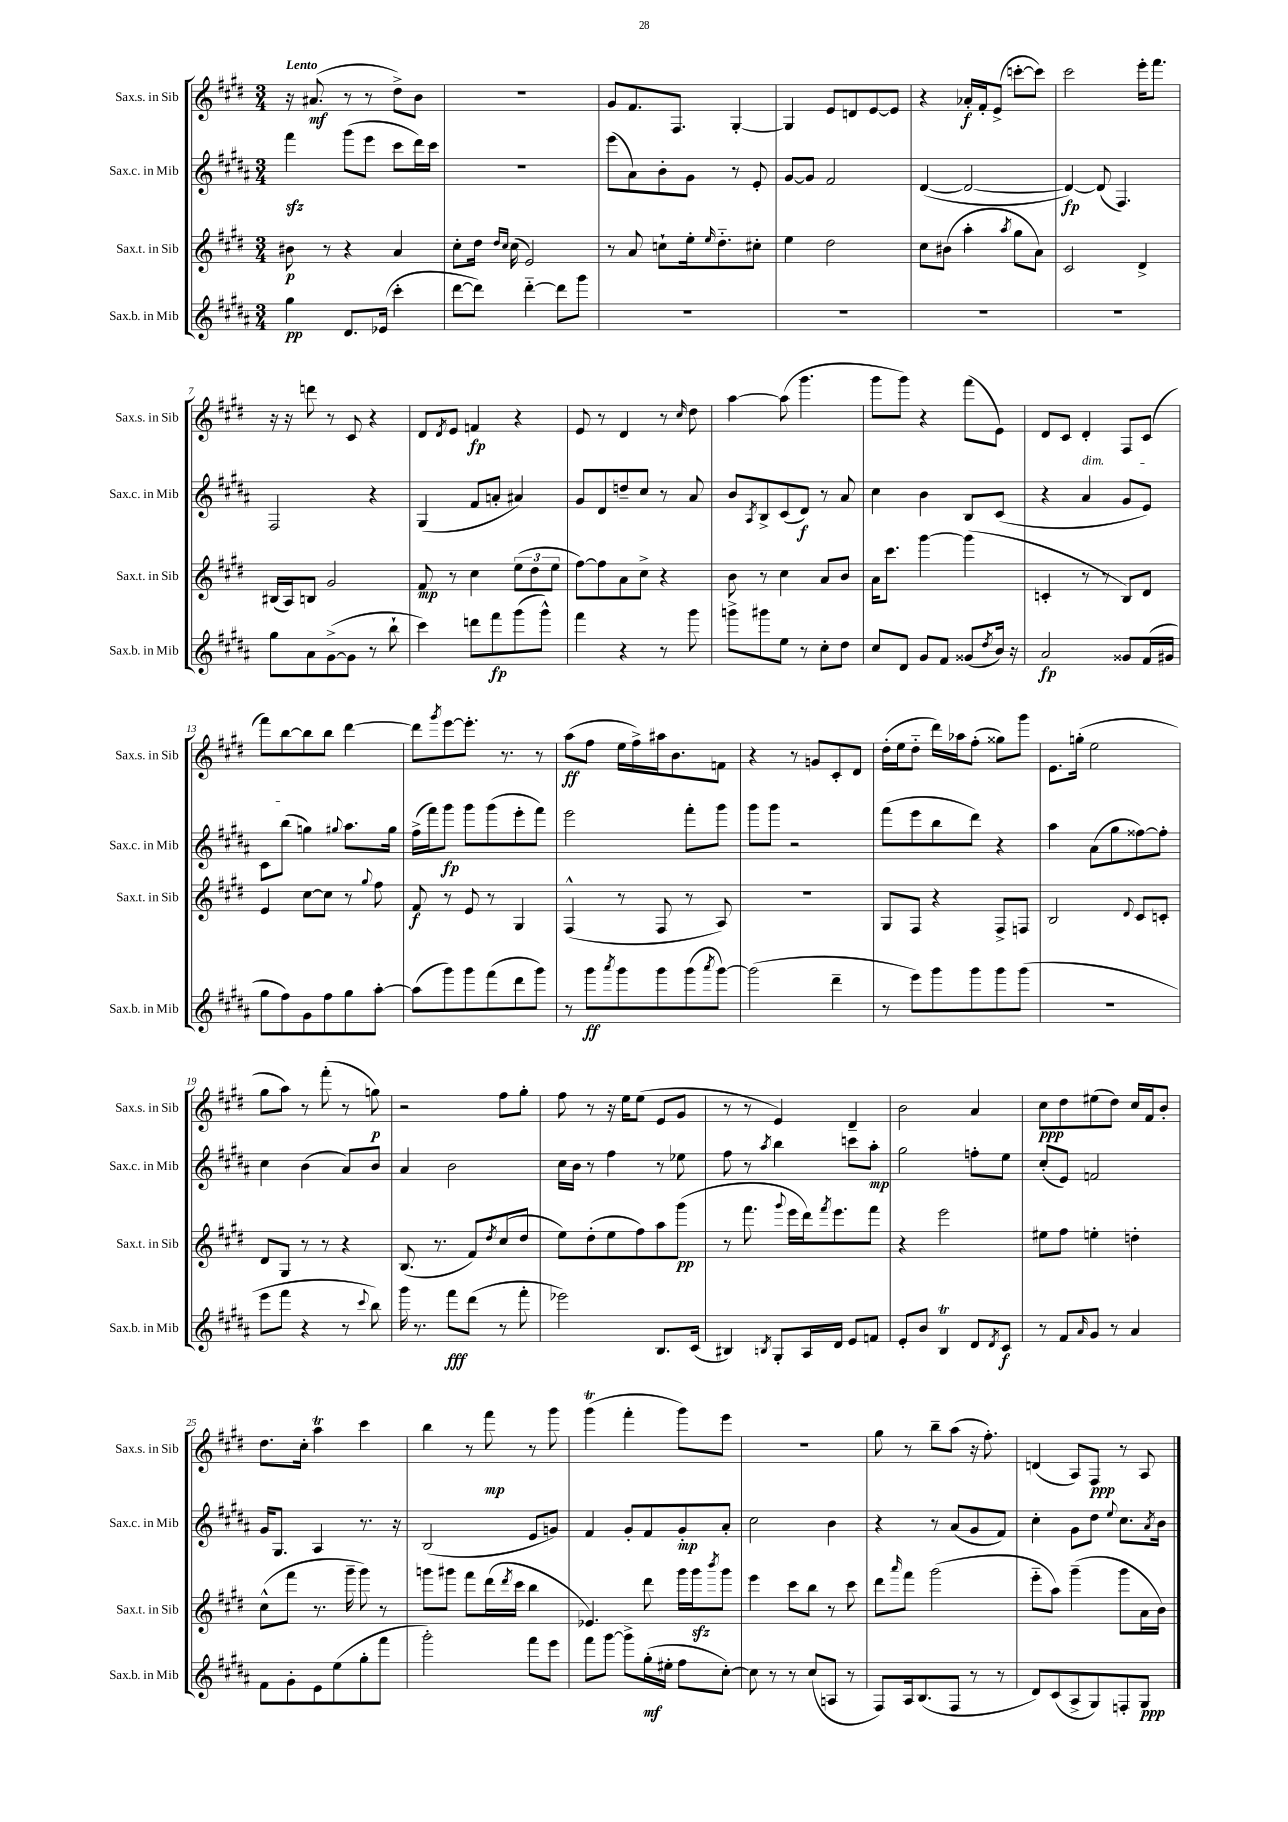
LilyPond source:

<<
\new StaffGroup <<
\new Staff = "s0" \with { instrumentName = "Sax.s. in Sib" shortInstrumentName = "Sax.s. in Sib" } {
    \clef treble \key e \major \numericTimeSignature \time 3/4 \tempo "Lento"
    r16 ais'8.\mf( r8 r8 dis''8->) b'8 |
    R2. |
    gis'8 fis'8. fis8. gis4~-. |
    gis4 e'8 d'8 e'8~ e'8 |
    r4 aes'16-.\f fis'16-. e'8->( c'''8~-. c'''8) |
    cis'''2 e'''16-. fis'''8. |
    r16 r16 d'''8 r8 cis'8 r4 |
    dis'8 \acciaccatura { dis'8 } e'8 f'4\fp r4 |
    e'8 r8 dis'4 r8 \grace { cis''16 } dis''8 |
    a''4~ a''8( gis'''4. |
    gis'''8 gis'''8) r4 fis'''8( e'8) |
    dis'8 cis'8 dis'4-.\dim fis8 cis'8( |
    fis'''8) b''8~\! b''8 b''8 dis'''4~ |
    dis'''8 \acciaccatura { gis'''8 } e'''8~ e'''8.-. r8. r8 |
    a''8\ff( fis''8 e''16 fis''16->) ais''16 b'8. f'8 |
    r4 r8 g'8 cis'8-. dis'8 |
    dis''16-.( e''16 dis''8-_ dis'''16) aes''16 fis''8-.( gisis''8) gis'''8 |
    e'8. g''16-.( e''2 |
    gis''8 a''8) r8 fis'''8-.( r8 g''8\p) |
    r2 fis''8 gis''8-. |
    fis''8 r8 r16 e''16 e''8( e'8 gis'8 |
    r8 r8 e'4) dis'4-- |
    b'2 a'4 |
    cis''8\ppp dis''8 eis''8( dis''8) cis''16 fis'16 b'8-. |
    dis''8. cis''16-. a''4\trill cis'''4 |
    b''4 r8 fis'''8\mp r8 gis'''8 |
    gis'''4\trill( fis'''4-. gis'''8) e'''8 |
    r2. |
    gis''8 r8 b''8-- a''8( r16 fis''8.-.) |
    d'4( a8) fis8\ppp r8 a8 \bar "|." |
}
\new Staff = "s1" \with { instrumentName = "Sax.c. in Mib" shortInstrumentName = "Sax.c. in Mib" } {
    \clef treble \key b \major \numericTimeSignature \time 3/4
    fis'''4\sfz gis'''8( e'''8 cis'''8 dis'''16) cis'''16 |
    R2. |
    e'''8( ais'8) b'8-. gis'8 r8 e'8-. |
    gis'8~ gis'8 fis'2 |
    dis'4~( dis'2~ |
    dis'4~\fp) dis'8( fis4.) |
    fis2 r4 |
    gis4( fis'8 a'8-. ais'4) |
    gis'8 dis'8 d''8-- cis''8 r8 ais'8 |
    b'8 \acciaccatura { ais8 } b8-> cis'8( dis'8\f) r8 ais'8 |
    cis''4 b'4 b8 cis'8( |
    r4 ais'4 gis'8 e'8) |
    cis'8 b''8( g''4) \appoggiatura { gis''8 } ais''8. gis''16 |
    fis''16->( fis'''16) gis'''8\fp gis'''8 gis'''8( e'''8-. fis'''8) |
    e'''2 fis'''8-. gis'''8 |
    gis'''8 gis'''8 r2 |
    fis'''8( e'''8 b''8 dis'''8) r4 |
    ais''4 ais'8( gis''8 fisis''8~) fisis''8-. |
    cis''4 b'4( ais'8) b'8 |
    ais'4 b'2 |
    cis''16 b'16 r8 fis''4 r8 ees''8 |
    fis''8 r8 \acciaccatura { ais''8 } b''4 c'''8 ais''8-.\mp |
    gis''2 f''8-. e''8 |
    cis''8-.( e'8) f'2 |
    gis'16 gis8. ais4 r8. r16 |
    b2( e'8 g'8) |
    fis'4 gis'8-. fis'8 gis'8-.\mp ais'8-. |
    cis''2 b'4 |
    r4 r8 ais'8( gis'8 fis'8) |
    cis''4-. gis'8 dis''8 \appoggiatura { e''8 } cis''8. \acciaccatura { ais'8 } b'16 \bar "|." |
}
\new Staff = "s2" \with { instrumentName = "Sax.t. in Sib" shortInstrumentName = "Sax.t. in Sib" } {
    \clef treble \key e \major \numericTimeSignature \time 3/4
    bis'8\p r8 r4 a'4 |
    cis''8-. dis''16 \grace { dis''16 cis''16 } cis''16( e'2) |
    r8 a'8 c''8-! e''16-. \grace { e''16 } dis''8.-_ cis''8-. |
    e''4 dis''2 |
    cis''8 bis'8( a''4-. \acciaccatura { a''8 } gis''8 a'8) |
    cis'2 dis'4-> |
    bis16( a16) b8 gis'2 |
    fis'8\mp r8 cis''4 \tuplet 3/2 { e''8( dis''8 e''8 } |
    fis''8~) fis''8 a'8 cis''8-> r4 |
    b'8 r8 cis''4 a'8 b'8 |
    a'16 cis'''8. gis'''4~ gis'''4( |
    c'4-. r8 r8 b8) dis'8 |
    e'4 cis''8~ cis''8 r8 \appoggiatura { gis''8 } fis''8 |
    fis'8\f r8 e'8 r8 gis4 |
    fis4-^( r8 fis8 r8 a8) |
    R2. |
    gis8 fis8 r4 fis8-> f8 |
    b2 \appoggiatura { dis'8 } cis'8 c'8-. |
    dis'8 gis8 r8 r8 r4 |
    b8.( r8. fis'8) \acciaccatura { dis''8 } cis''8( dis''8 |
    e''8) dis''8-.( e''8 fis''8) a''8 gis'''8\pp( |
    r8 fis'''8. \appoggiatura { gis'''8 } e'''16 dis'''16) \acciaccatura { fis'''8 } e'''8. fis'''8 |
    r4 e'''2 |
    eis''8 fis''8 e''4-. d''4-. |
    cis''8-^( fis'''8 r8. gis'''16-- gis'''8) r8 |
    g'''8 gis'''8 fis'''8 dis'''16( \acciaccatura { dis'''8 } cis'''16 b''4 |
    ees'4.) dis'''8 gis'''16 gis'''16\sfz \acciaccatura { b'''8 } gis'''8 |
    e'''4 cis'''8 b''8 r8 cis'''8 |
    dis'''8 \grace { a'''16 } fis'''8 gis'''2( |
    e'''8-_ a''8) gis'''4--( gis'''8 a'16 b'16) \bar "|." |
}
\new Staff = "s3" \with { instrumentName = "Sax.b. in Mib" shortInstrumentName = "Sax.b. in Mib" } {
    \clef treble \key b \major \numericTimeSignature \time 3/4
    gis''4\pp dis'8. ees'16( cis'''4-. |
    dis'''8~ dis'''8) dis'''4~-_ dis'''8 gis'''8 |
    R2. |
    R2. |
    R2. |
    R2. |
    gis''8 ais'8 gis'8~->( gis'8 r8 b''8-! |
    cis'''4) d'''8 fis'''8\fp gis'''8( gis'''8-^) |
    fis'''4 r4 r8 gis'''8 |
    g'''8-> gis'''8 e''8 r8 cis''8-. dis''8 |
    cis''8 dis'8 gis'8 fis'8 gisis'8( \acciaccatura { dis''8 } b'16) r16 |
    ais'2\fp gisis'8 fis'16( gis'16 |
    gis''8 fis''8) gis'8 fis''8 gis''8 ais''8~-. |
    ais''8( gis'''8) gis'''8 fis'''8( dis'''8 gis'''8) |
    r8 gis'''8\ff \acciaccatura { ais'''8 } gis'''8 gis'''8 gis'''8( \acciaccatura { ais'''8 } gis'''8~) |
    gis'''2( dis'''4-- |
    r8 e'''8) gis'''8 gis'''8 gis'''8 gis'''8( |
    R2. |
    e'''8 fis'''8 r4 r8 \appoggiatura { cis'''8 } b''8) |
    gis'''16 r8. fis'''8\fff dis'''8( r8 fis'''8-. |
    ees'''2) b8. cis'16( |
    bis4) \acciaccatura { b8 } gis8-. ais16 dis'16 e'8 f'8 |
    e'8-. b'8 b4\trill dis'8 \acciaccatura { dis'8 } cis'8\f |
    r8 fis'8 \grace { ais'16 } gis'8 r8 ais'4 |
    fis'8 gis'8-. e'8 e''8( gis''8-. fis'''8 |
    gis'''2-.) fis'''8 e'''8 |
    fis'''8 gis'''8~ gis'''8-> gis''16-.\mf( eis''16-. fis''8 cis''8~-.) |
    cis''8 r8 r8 cis''8( a8 r8 |
    fis8) ais16 b8.( fis8 r8 r8 |
    dis'8) cis'8( ais8-> gis8) f8-. gis8\ppp \bar "|." |
}
>>
>>
